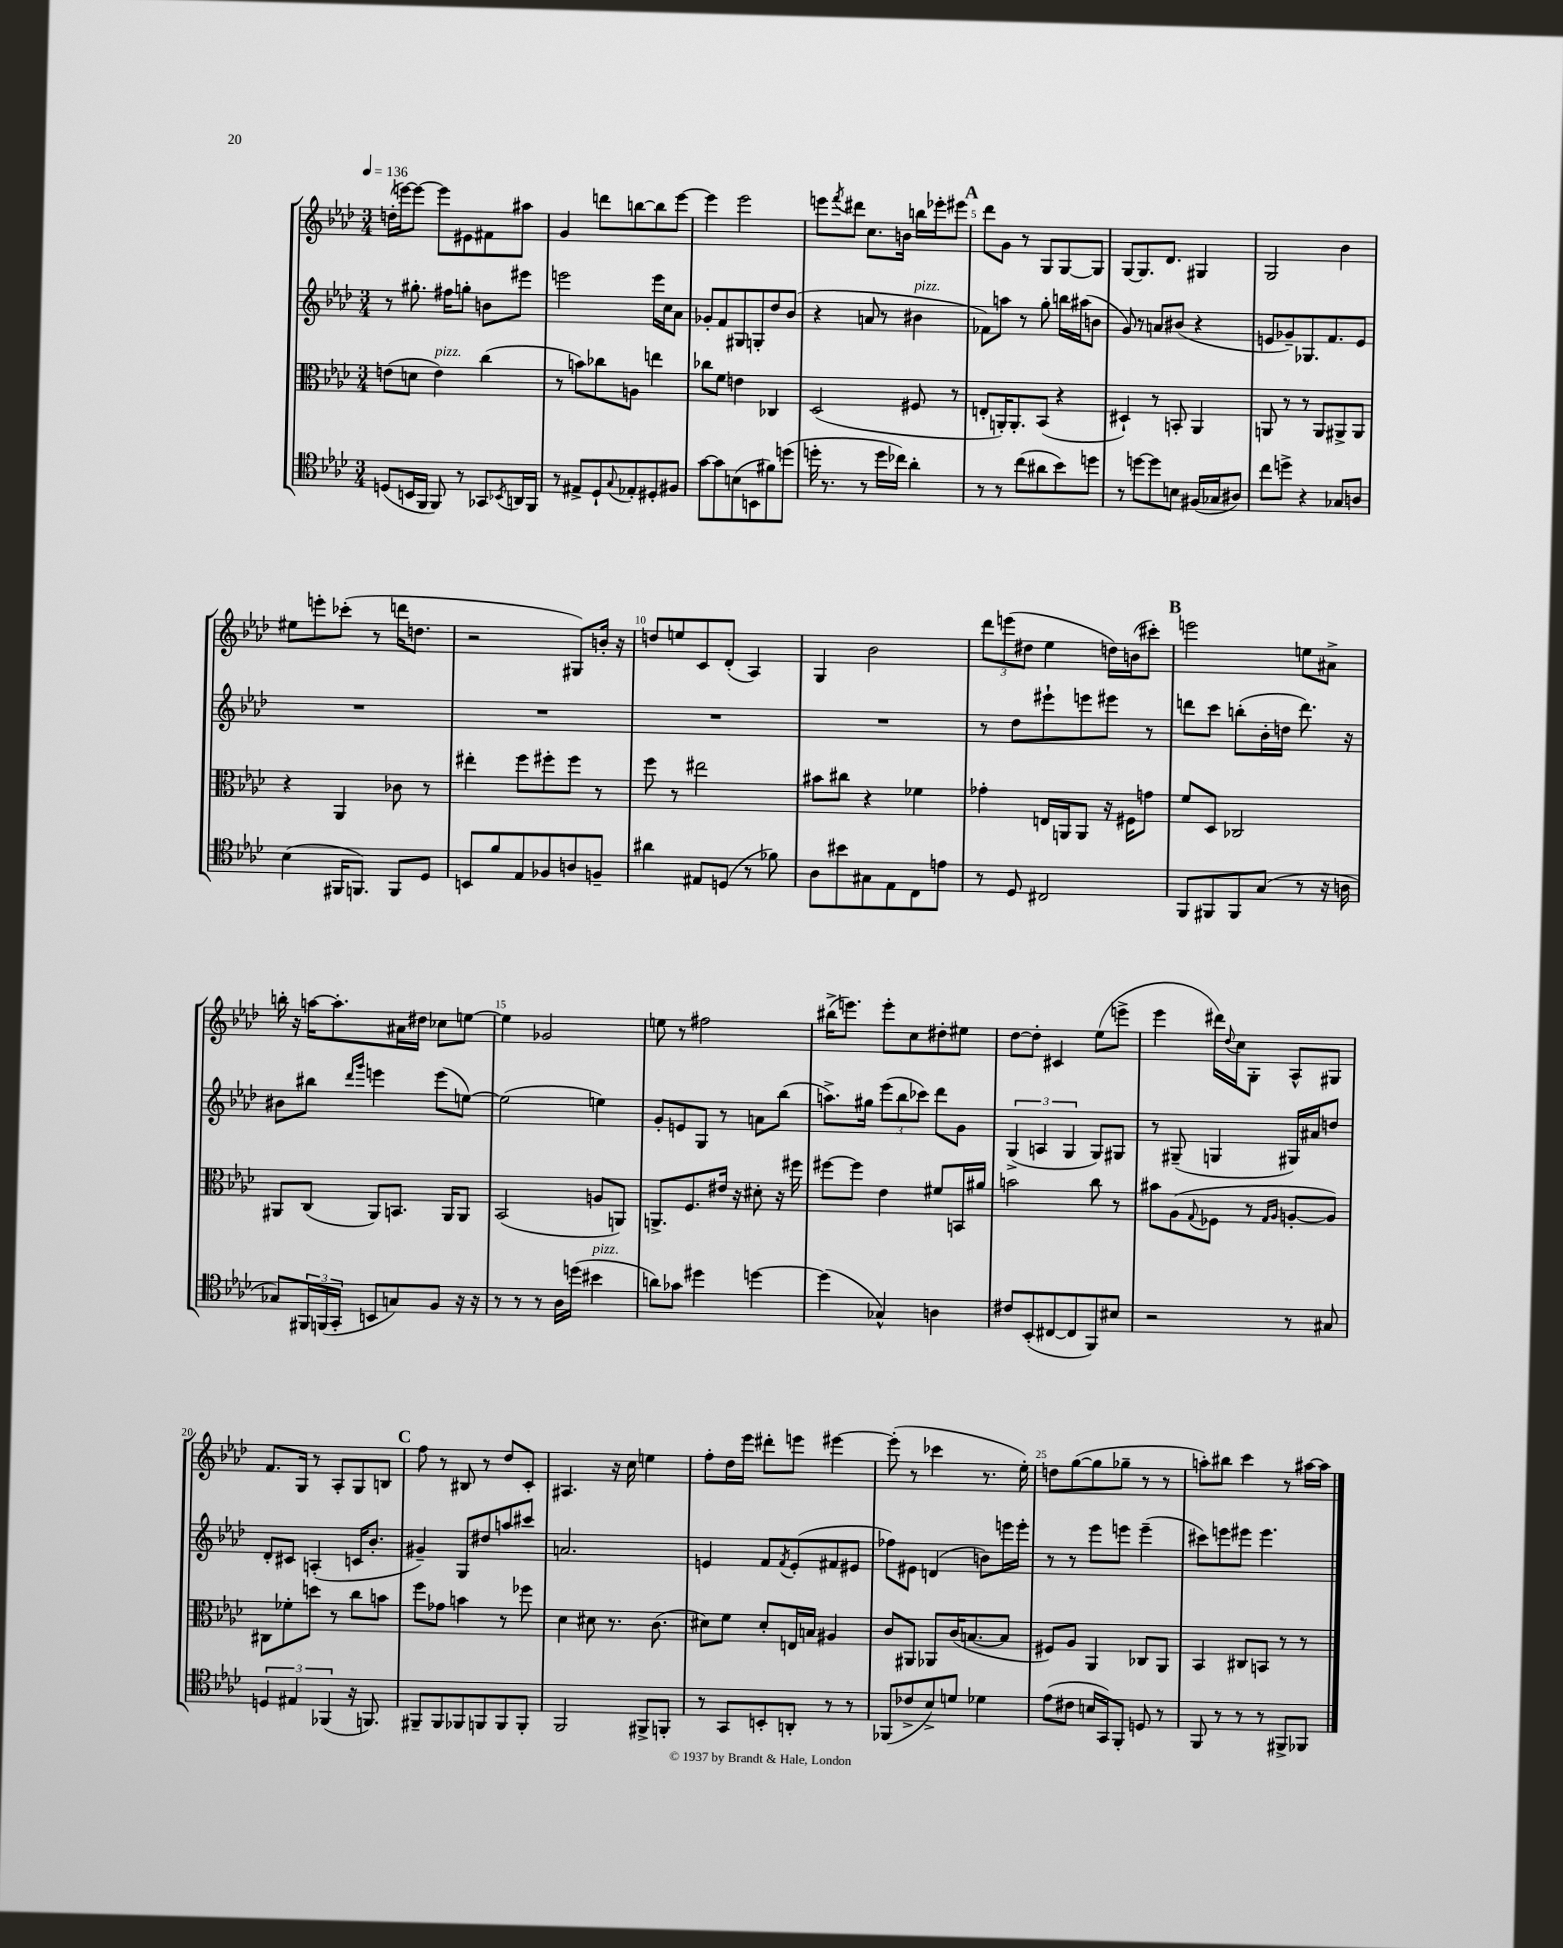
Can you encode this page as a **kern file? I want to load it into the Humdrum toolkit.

**kern	**kern	**kern	**kern
*staff4	*staff3	*staff2	*staff1
*clefC4	*clefC3	*clefG2	*clefG2
*k[b-e-a-d-]	*k[b-e-a-d-]	*k[b-e-a-d-]	*k[b-e-a-d-]
*M3/4	*M3/4	*M3/4	*M3/4
*MM136	*MM136	*MM136	*MM136
(8D	(8e	8r	(16dd'
.	.	.	[16eee)
16BB	8d	8.gg#'	8eee_
16FF	.	.	.
8FF)	4e)	.	8eee]
.	.	16ff#	.
8r	.	8gg'	8e#
8GG-	(4cc	8b	8f#
8qBB-	.	.	.
16AA	.	8eee#	8aa#
16FF	.	.	.
=	=	=	=
8r	8r	2eee	4g
8E#^	8b)	.	.
8D-`	8cc-	.	8ddd
8qqG	.	.	.
8E-'	8A	.	[8bb
8D#'	4ee	16eee	8bb]
.	.	16cc	.
8F#	.	8a-	[8eee-
=	=	=	=
[8g	8cc-	8g-'	4eee-]
8g]	8f	8f	.
(8B	4e	8G#	2eee-
8BB	.	8G'	.
8f#)	4C-	8dd-	.
(8dd	.	(8b-	.
=	=	=	=
16dd'	(2D-	4r	8eee
8.r	.	.	.
.	.	.	8qfff
.	.	.	8ddd#
8r	.	8a	8.cc
16dd	.	8r	.
16cc-)	.	.	16b
4a-'	8F#	4b#	16bb
.	.	.	16eee-'
.	8r	.	8eee#
=	=	=	=
8r	8E'	8f-)	8ddd-
8r	16AA')	8aa	8g
.	8.AA'	.	.
(8cc	.	8r	8r
8a#	(8BB-	8gg'	8G
8b-)	4r	16bb	[8G
.	.	(16aa#	.
8dd	.	8b	8G]
=	=	=	=
8r	4D#`)	8g)	[8G
[8dd	.	8r	8.G]
8dd]	8r	8a	.
.	.	.	8.d-
8B	8BB'	(8b#	.
(16F#	4AA-	4r	4G#
16G-	.	.	.
8A#)	.	.	.
=	=	=	=
8cc	8AA	8e	2G
8dd^	8r	8g-~)	.
4r	8r	8.G-	.
.	8AA	.	.
.	.	8.f	.
8G-	8AA#^	.	4b-
8A	8AA#	8e	.
=	=	=	=
(4B-	4r	2.r	8ee#
.	.	.	8eee'
16FF#	4AA-	.	(8ccc-'
8.FF)	.	.	.
.	.	.	8r
8FF	8c-	.	16ddd
.	.	.	8.dd
8D-	8r	.	.
=	=	=	=
8BB	4ee#'	2.r	2r
8f	.	.	.
8E-	8ff	.	.
8F-	8ff#'	.	.
8A	8ff#	.	8G#)
8F~	8r	.	16b'
.	.	.	16r
=	=	=	=
4a#	8ff	2.r	8dd
.	8r	.	8ee
8E#	2ee#	.	8c
(8D	.	.	(8d-'
8r	.	.	4A-)
8f-)	.	.	.
=	=	=	=
8A-	8b#	2.r	4G
8b#	8cc#	.	.
8G#	4r	.	2b-
8E-	.	.	.
8C	4f-	.	.
8e	.	.	.
=	=	=	=
8r	4g-'	8r	12ddd-
.	.	.	(12eee
8D-	.	8dd-	.
.	.	.	12dd#
2C#	16E	8eee#`	4ee-
.	16AA	.	.
.	8AA	8eee	.
.	16r	8eee#	16dd)
.	16F#	.	(16b
.	8g	8r	8ccc#')
=	=	=	=
8FF	8f	8ddd	2eee
8FF#	8D-	8ccc	.
8FF#	2C-	(8bb'	.
(8G	.	16b-'	.
.	.	16dd	.
8r	.	8.ddd)	8ee
16r	.	.	8a#^
16A	.	16r	.
=	=	=	=
8G-)	8AA#	8b#	16bb'
.	.	.	16r
24FF#	(8C	8bb#	[16aa
(24FF	.	.	.
.	.	.	8.aa']
24GG'	.	.	.
.	.	16qqddd-	.
.	.	16qqggg	.
8BB	8AA#)	4eee	.
8G)	8.BB	.	16a#
.	.	.	16dd#
8F	.	(8eee	8cc-
.	16AA#	.	.
16r	8AA#	[8ee)	[8ee
16r	.	.	.
=	=	=	=
8r	(2BB-	(2ee]	4ee]
8r	.	.	.
8r	.	.	2g-
16A-	.	.	.
(16dd	.	.	.
4b#	8A	4ee)	.
.	8AA)	.	.
=	=	=	=
8a)	8.AA^	8g'	8ee
8g-	.	8e	8r
.	8.F	.	.
4dd#	.	8G	2ff#
.	16e#	8r	.
.	16r	.	.
[4dd	8d#'	8a	.
.	16r	(8bb-	.
.	16ff#	.	.
=	=	=	=
(4dd]	[8ff#	8.aa^)	(16bb#^
.	.	.	8.eee)
.	8ff#]	.	.
.	.	16gg#	.
4G-^^)	4e-	(12eee-	8eee'
.	.	12bb-	.
.	.	.	8cc
.	.	12ccc-)	.
4A	8f#	8ddd-	8dd#'
.	16BB	8g	8ee#
.	16a#	.	.
=	=	=	=
8c#	2b	(6G^	[8dd-
(8BB-'	.	.	8dd-']
.	.	6A	.
[8C#	.	.	4c#
.	.	6G	.
8C#]	.	.	.
8FF)	8cc	8G)	(8ee-
8B#	8r	8G#	8eee^
=	=	=	=
2r	8b#	8r	4eee-
.	(8A-	(8G#~	.
.	8qqG	.	.
.	8F-	4G	16ddd#)
.	.	.	8qqdd-
.	.	.	16cc
.	8r	.	8G'
.	16qqG	.	.
.	16qqA-	.	.
8r	[8A'	16G#)	8A-^^
.	.	16a#	.
8G#	8A])	8dd	8G#
=	=	=	=
6D	8C#	8d-'	8.f
.	8f-'	8c#	.
6E#	.	.	.
.	.	.	16G
.	8dd	(4A'	8r
(6FF-	.	.	.
.	8r	.	8A-'
16r	8cc	16c	8G
8.FF)	.	8.b-'	.
.	8b	.	8B
=	=	=	=
8FF#~	8ff	4g#~)	8ff
8FF#	8g-	.	8r
8FF-	4b	8G	8B#
8FF	.	8dd#	8r
8FF	8r	8aa	8dd-
8FF'	8ff-	8ccc#	8c'
=	=	=	=
2FF	4d-	2.a	4.A#
.	8d#	.	.
.	8.r	.	16r
.	.	.	16cc
8FF#^	.	.	4ee
.	(8.c	.	.
8FF'	.	.	.
=	=	=	=
8r	8d#)	4e	8ff'
8GG	8f	.	16dd-
.	.	.	16eee-
8BB'	8d#'	8f	8ddd#'
.	.	8qf	.
8AA'	16E	(8e'	8eee
.	16B	.	.
8r	4A#	8f#	[4eee#
8r	.	8e#	.
=	=	=	=
(8FF-	8c	8ff-)	(8eee#']
8c-^	8AA#	8e#	8r
8B-^)	8AA-	(4d	4ccc-
8d	(16c	.	.
.	[8.B	.	.
4d-	.	8b)	8.r
.	8B]	16eee	.
.	.	16eee'	16ee-')
=	=	=	=
(8e-	8F#)	8r	8dd
8c#	8A-	8r	([8gg
16B	4AA-	8eee-	8gg]
16GG)	.	.	.
8FF'	.	8eee	8gg-~
8D	8C-	(4eee~	8r
8r	8AA-	.	8r
=	=	=	=
8FF	4BB-	8ccc#)	8aa')
8r	.	8eee	8bb#
8r	8C#	8eee#	4ccc
8r	8BB	4.eee#	.
8FF#^	8r	.	8r
8FF-	8r	.	[16aa#
.	.	.	16aa#]
==	==	==	==
*-	*-	*-	*-
